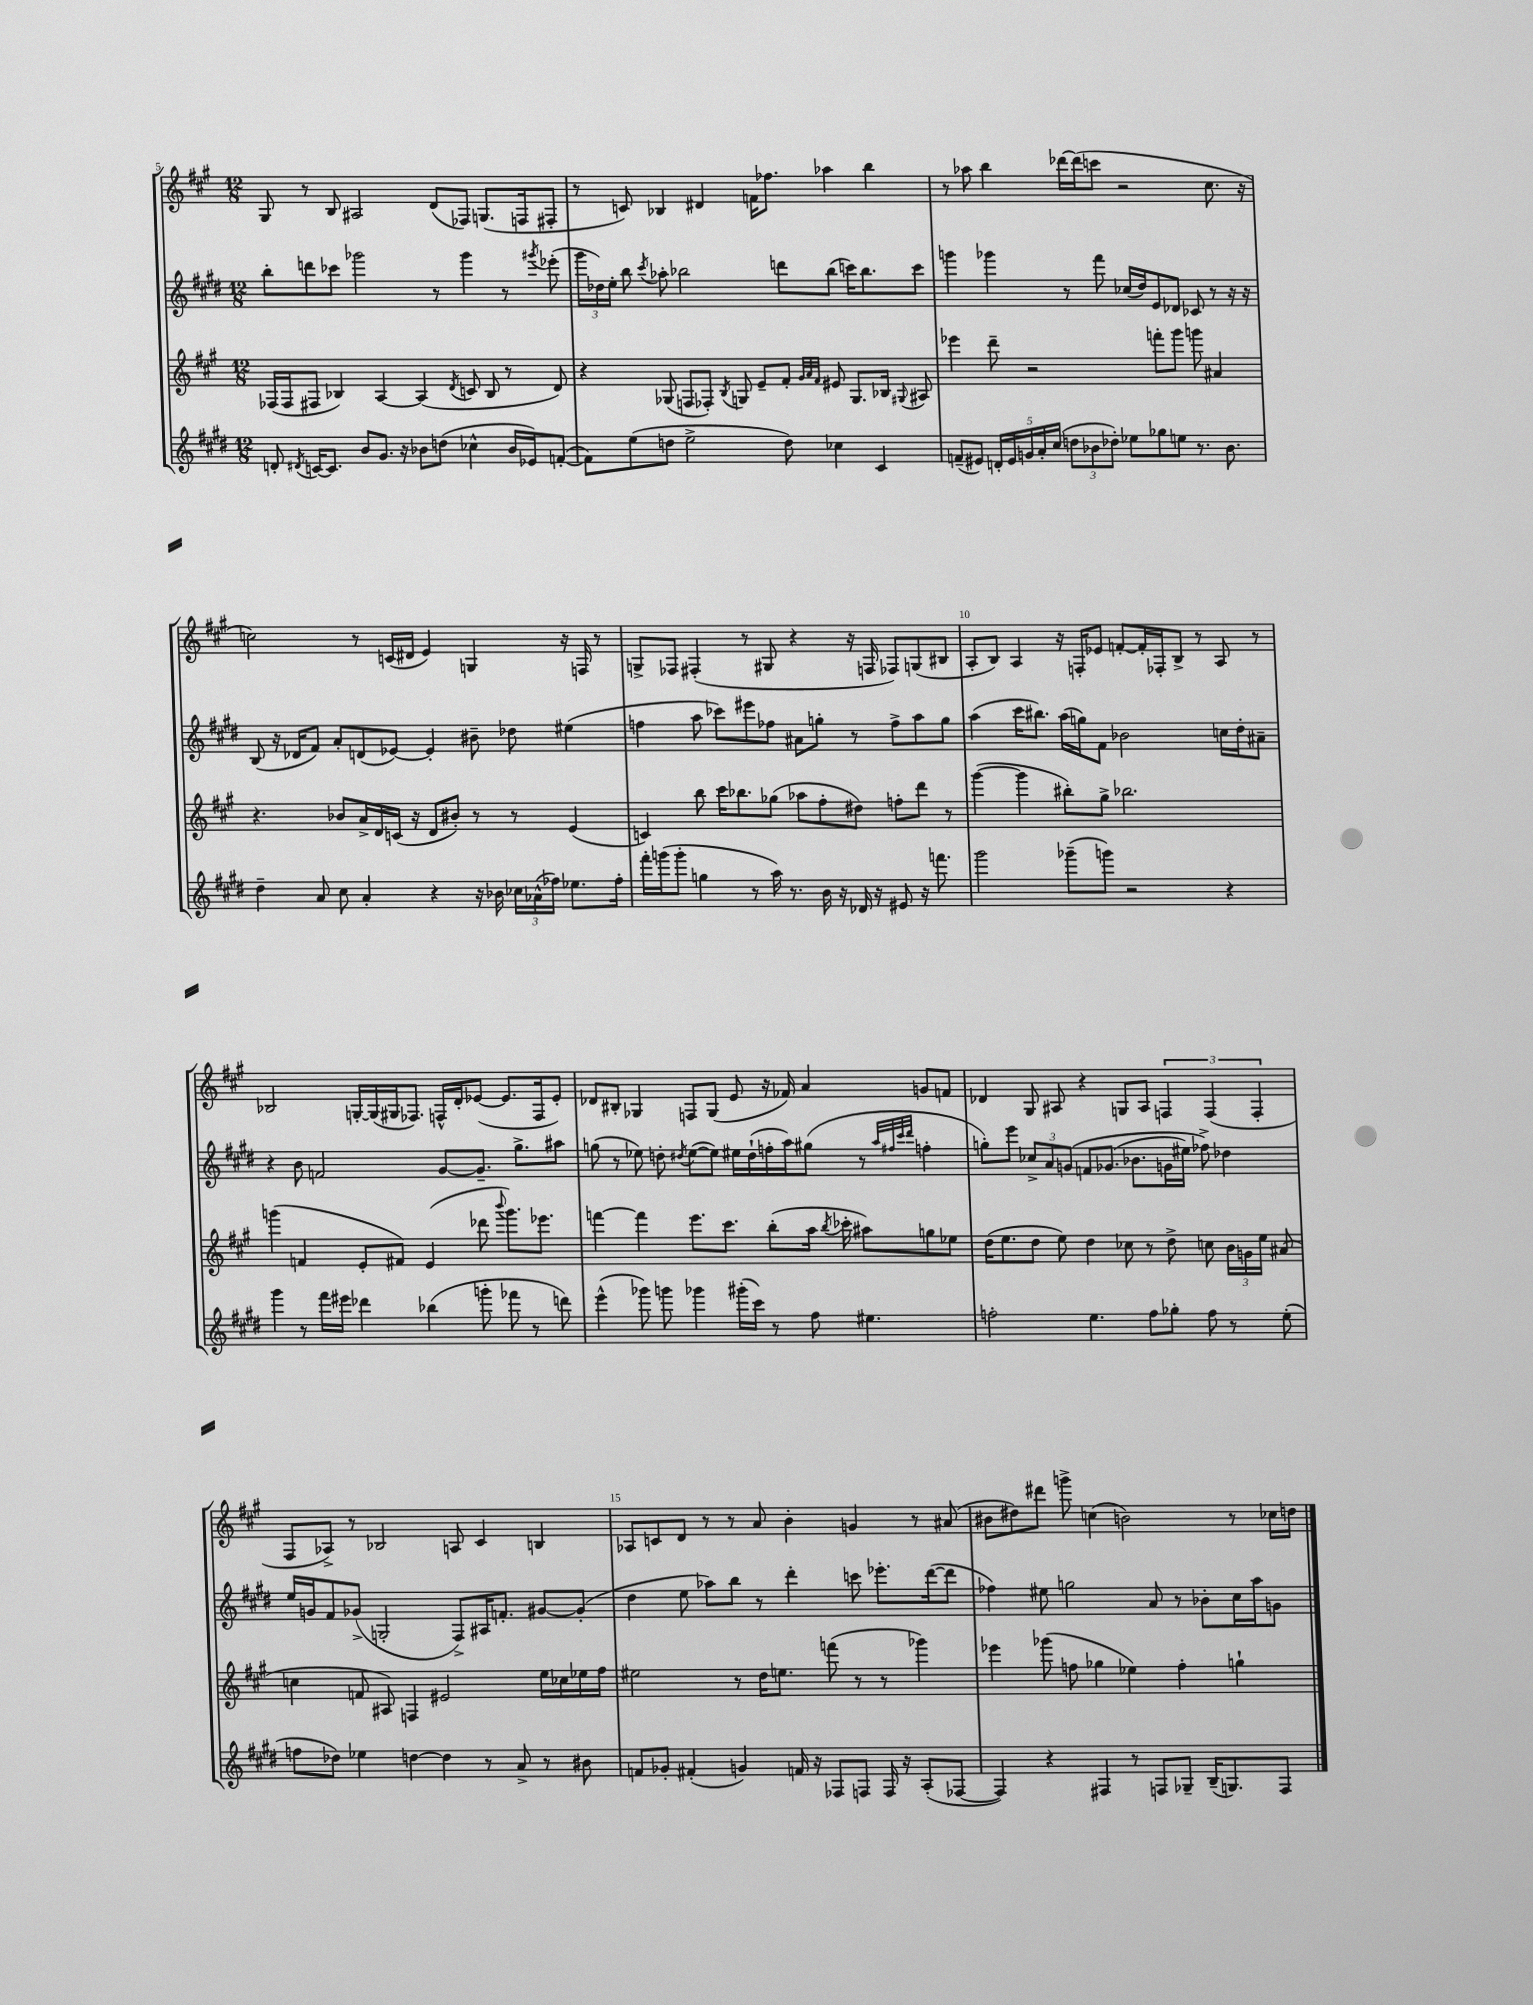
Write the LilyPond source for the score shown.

<<
\new StaffGroup <<
\new Staff = "s0" {
    \clef treble \key a \major \numericTimeSignature \time 12/8
    \autoBeamOff gis8 r8 b8 ais2 d'8[( fes8]) g8.[( f16 fis8]-. |
    r8 c'8) bes4 dis'4 f'16[ fes''8.] aes''4 b''4 |
    r8 aes''8 b''4 des'''16[~ des'''16( c'''8] r2 cis''8. r16 |
    c''2) r8 c'16[( dis'16] e'4) g4 r16 f16 r8 |
    g8[-> fes8] fis4-.( r8 gis8 r4 r16 f16 fes8[) g8( bis8] |
    a8[-. b8]) a4 r16 f16[-. ees'8] f'8[~-. f'16-. fes16-. b8]-> r8 a8 r8 |
    bes2 g16[~-. g16( gis16 fes8.]) f16[-^ d'16-. ees'8]~( ees'8.[ f16 ees'8]-.) |
    des'8[ bis8]-. ges4 f8[ ges8]( e'8 r16 fes'16) a'4 g'8[ f'8] |
    des'4 gis8 ais8 r4 g8[ ais8] \tuplet 3/2 { f4 f4( f4-. } |
    fis8[ aes8]->) r8 bes2 a8 cis'4 b4 |
    aes8[ c'8 d'8] r8 r8 a'8 b'4-. g'4 r8 ais'8( |
    bis'8[ dis''8) dis'''8] g'''8-> c''4( b'2) r8 ces''16[ d''16] \bar "|." |
}
\new Staff = "s1" {
    \clef treble \key e \major \numericTimeSignature \time 12/8
    \autoBeamOff b''8[-. d'''8 ces'''8] ges'''2 r8 ges'''4 r8 \acciaccatura { gis'''8 } ees'''8-.( |
    \tuplet 3/2 { gis'''16[ des''16) e''16]-. } b''8 \acciaccatura { cis'''8 } aes''8-. bes''2 d'''8[ bes''8]( c'''16[) bes''8. c'''8] |
    g'''4 ges'''4 r8 fis'''8 ces''16[( dis''16) e'8 des'8] ces'8 r8 r16 r16 |
    b8( r16 des'16[ fis'8]) a'8[-. d'8( ees'8]~) ees'4-. bis'8-- des''8 eis''4( |
    f''4 a''8 ces'''8[) eis'''8 fes''8] ais'8[ g''8]-. r8 fes''8[-> a''8 g''8] |
    a''4( cis'''16[ bis''8.]) a''16[( g''16) fis'8] bes'2 c''16[ dis''16-. ais'8]-- |
    r4 b'8 f'2 gis'8[~ gis'8.]-- gis''8.[-> ais''8] |
    g''8( r8 ees''8) d''8-. \acciaccatura { dis''8 } ees''8[~( ees''8]) eis''16[ dis''16-!( f''16-. a''16) gis''8]( r8 \grace { a''32[ fis''32 cis'''32 dis'''32] } f''4-. |
    g''8[-.) e'''8] \tuplet 3/2 { ces''8[-> a'8 g'8]\( } f'8[ ges'8.]( bes'8.[ g'16 eis''16]) fes''8->\) des''4 |
    e''16[ g'16 fis'8 ges'8]->( g2-. fis8[->) ais16 f'8.]-. gis'8[~ gis'8]-.( |
    dis''4 e''8 aes''8[) b''8] r8 dis'''4-. c'''8 ees'''8.[-. dis'''16~( dis'''8] |
    fes''4) eis''8 g''2 a'8 r8 bes'8[-. cis''16 a''16 g'8] \bar "|." |
}
\new Staff = "s2" {
    \clef treble \key a \major \numericTimeSignature \time 12/8
    \autoBeamOff fes16[( fes16 fis8] bes4) a4~ a4( \acciaccatura { d'8 } c'8 bes8 r8 d'8) |
    r4 ges8( f8[ fes8]-.) \acciaccatura { b8 } g8 e'8[-- fis'8]-. \grace { gis'32[ a'32 fis'32] } eis'8 g8.[ bes16] \appoggiatura { gis8 } ais8 |
    ees'''4 d'''8-- r2 f'''8[-. gis'''8] g'''8 ais'4 |
    r4. bes'8[ a'16-> d'16 c'16]( r16 d'8[ bis'8]-.) r8 r8 e'4( |
    c'4) b''8 cis'''16[ bes''8. ges''8]( aes''8[ fis''8-. dis''8]) f''8[-. d'''8] r8 |
    gis'''4~( gis'''4 bis''8[-.) gis''8]-> bes''2. |
    g'''4( f'4 e'8[-. fis'8]) e'4( des'''8 \appoggiatura { b'''8 } g'''8.[) ees'''8.] |
    f'''4~ f'''4 e'''8.[ cis'''8.] b''8[-.( a''16] \acciaccatura { b''8 } ces'''16-. ais''8[) g''8 ees''8] |
    d''16[( e''8. d''8] e''8) d''4 ces''8 r8 d''8-> c''8 \tuplet 3/2 { b'16[ g'16 e''16] } ais'8( |
    c''4 f'8 ais8) f4 eis'2 e''16[ ces''16 ees''16 fis''16] |
    eis''2 r8 d''16[ e''8.] f'''8( r8 r8 ges'''4) |
    ees'''4 ges'''8( f''8 ges''4 ees''4) f''4-. g''4-! \bar "|." |
}
\new Staff = "s3" {
    \clef treble \key e \major \numericTimeSignature \time 12/8
    \autoBeamOff d'8-. \acciaccatura { dis'8 } c'16[~ c'8.] b'8[ gis'8.] r16 bes'8[ d''8]( ces''4-^ bes'16[ ees'16) f'8]~-.( |
    f'8[) e''8( d''8] e''2-> d''8) ces''4 cis'4 |
    f'8[--( eis'8]) \tuplet 5/4 { d'16[-. eis'16 g'16 a'16-. cis''16]( } \tuplet 3/2 { d''8[ bes'8 des''8]-.) } ees''8[ ges''8 e''8] r8. bes'8. |
    dis''4-- a'8 cis''8 a'4-. r4 r16 bes'16 \tuplet 3/2 { ces''16[ aes'16-^( fes''16]) } ees''8.[ fes''16]-. |
    fis'''16[-. g'''16( g'''8]-. g''4 r8 a''16) r8. b'16 r16 des'16 r16 eis'8 r16 f'''8. |
    gis'''2 ges'''8[--( g'''8]) r2 r4 |
    gis'''4 r8 fis'''16[ eis'''16] des'''4 bes''4( g'''8-. fes'''8 r8 d'''8) |
    e'''4-^( ges'''8) g'''8 ges'''4 gis'''16[-.( cis'''16]) r8 fis''8 eis''4. |
    f''2-. e''4. f''8[ ges''8]-. f''8 r8 e''8-.( |
    f''8[ des''8]) ees''4 d''4~ d''4 r8 a'8-> r8 bis'8 |
    f'8[ ges'8]-. fis'4-.( g'4) f'16 r16 fes8[ f8] f16 r16 a8[-.( fes8]~ |
    fes4) r4 fis4 r8 f8[ ges8]-- b16[--( g8.) f8] \bar "|." |
}
>>
>>
\layout { \context { \Score currentBarNumber = #5 \override BarNumber.break-visibility = ##(#f #t #t) barNumberVisibility = #(every-nth-bar-number-visible 5) } }
